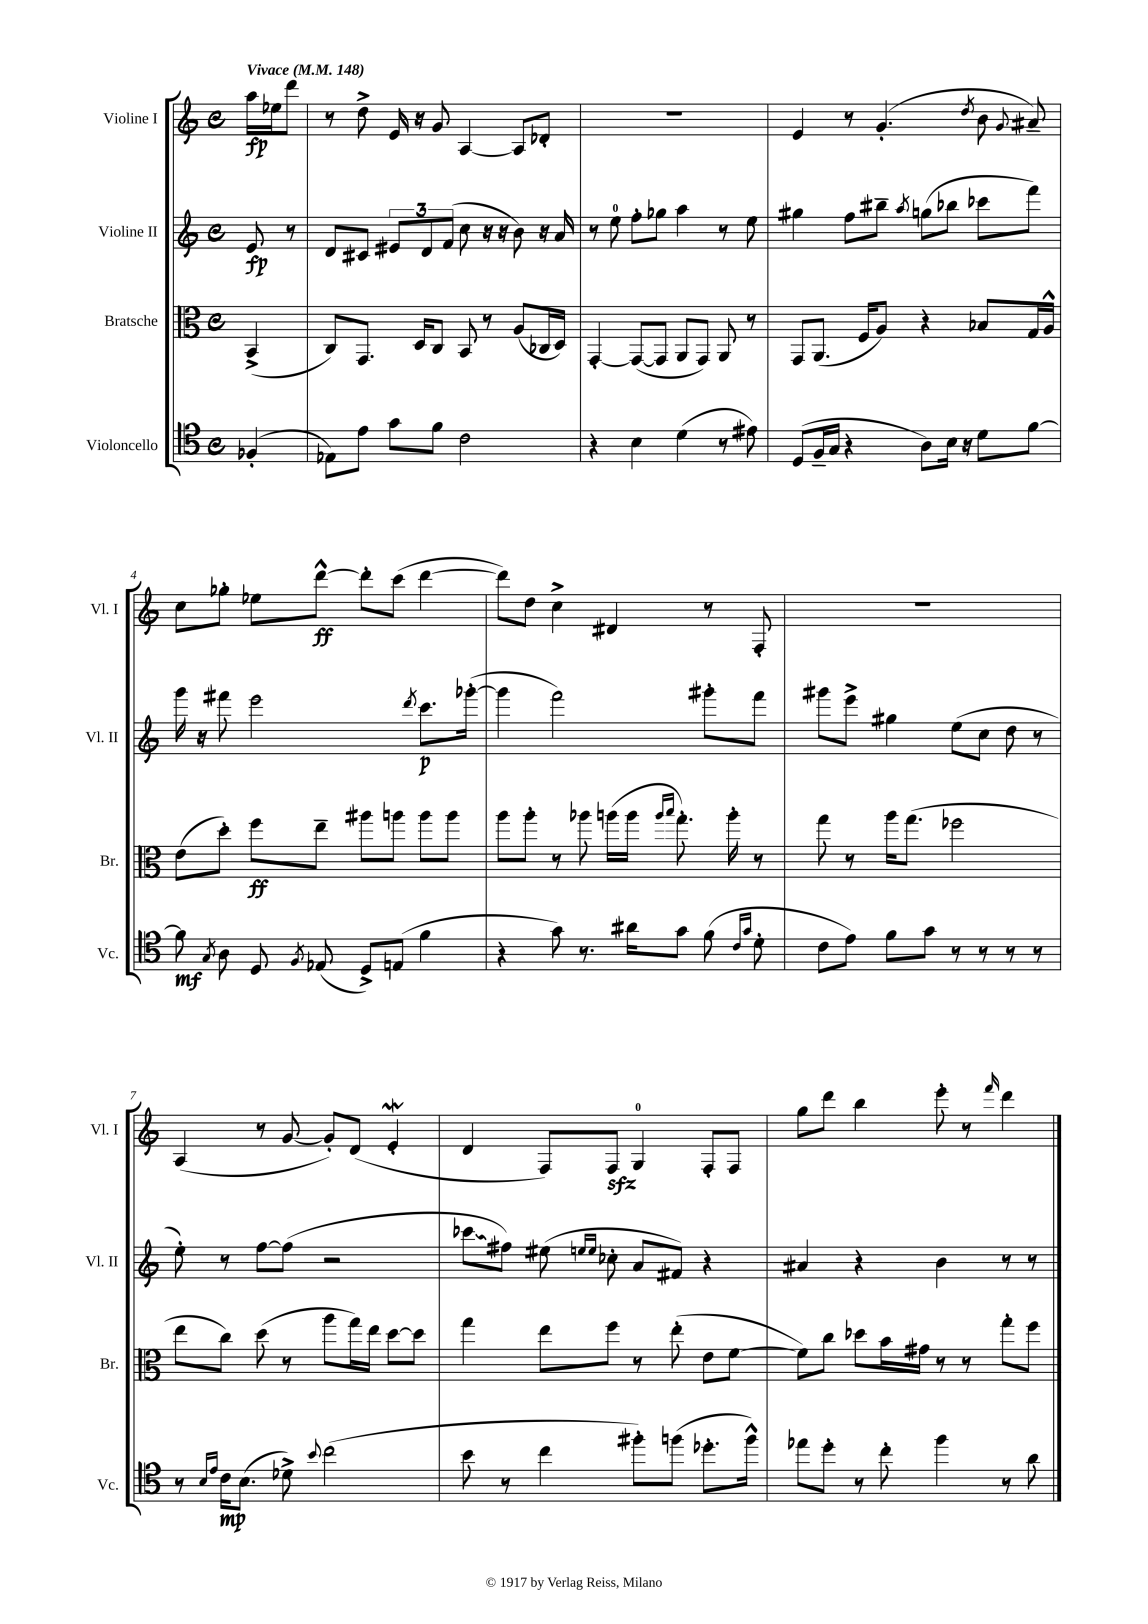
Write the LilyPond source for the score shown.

<<
\new StaffGroup <<
\new Staff = "s0" \with { instrumentName = "Violine I" shortInstrumentName = "Vl. I" } {
    \clef treble \key c \major \defaultTimeSignature \time 4/4 \partial 4 \tempo "Vivace" 4 = 148
    \autoBeamOff a''16[\fp ees''16 d'''8] |
    r8 d''8-> e'16 r16 g'8 a4~ a8[ des'8]-. |
    R1 |
    e'4 r8 g'4.-.( \acciaccatura { d''8 } b'8 \appoggiatura { g'8 } ais'8--) |
    c''8[ ges''8]-. ees''8[ d'''8]~-^\ff d'''8[-. c'''8]( d'''4~ |
    d'''8[) d''8] c''4-> dis'4 r8 f8-. |
    R1 |
    a4( r8 g'8~ g'8[-.) d'8]( e'4-.\mordent |
    d'4 f8[) f8]\sfz g4-0 f8[-. f8] |
    g''8[ d'''8] b''4 e'''8-. r8 \grace { f'''16 } d'''4 \bar "|." |
}
\new Staff = "s1" \with { instrumentName = "Violine II" shortInstrumentName = "Vl. II" } {
    \clef treble \key c \major \defaultTimeSignature \time 4/4 \partial 4
    \autoBeamOff e'8\fp r8 |
    d'8[ cis'8] \tuplet 3/2 { eis'8[ d'8 f'8]( } c''8 r16 r16 b'8) r16 a'16 |
    r8 e''8-0 f''8[-. ges''8] a''4 r8 e''8 |
    gis''4 f''8[ bis''8]-- \acciaccatura { a''8 } g''8[( bes''8] ces'''8[ f'''8]) |
    g'''16 r16 fis'''8 e'''2 \acciaccatura { d'''8 } c'''8.[\p ges'''16]~-.( |
    ges'''4 f'''2) gis'''8[-. f'''8] |
    gis'''8[ e'''8]-> gis''4 e''8[( c''8] d''8 r8 |
    e''8-.) r8 f''8[~ f''8]( r2 |
    \once \override Glissando.style = #'zigzag ces'''8[\glissando fis''8]) eis''8( \grace { e''16[ e''16] } ces''8-. a'8[ fis'8]) r4 |
    ais'4 r4 b'4 r8 r8 \bar "|." |
}
\new Staff = "s2" \with { instrumentName = "Bratsche" shortInstrumentName = "Br." } {
    \clef alto \key c \major \defaultTimeSignature \time 4/4 \partial 4
    \autoBeamOff b,4->( |
    c8[) g,8.] d16[ c8] b,8 r8 a8[( ces16 d16]) |
    g,4~-. g,8[~( g,8] a,8[ g,8]) a,8 r8 |
    g,8[ a,8.]( f16[ a8]) r4 bes8[ g16 a16]-^ |
    e'8[( d''8]-.) f''8[\ff e''8]-- ais''8[ a''8] a''8[ a''8] |
    a''8[ a''8]-. r8 aes''8 a''16[( a''16] \grace { a''16[ b''16] } g''8.-.) a''16-. r8 |
    g''8 r8 a''16[ g''8.]( fes''2 |
    e''8[ c''8]) d''8( r8 a''8[ g''16) e''16] d''8[~ d''8] |
    g''4 e''8[ f''8] r8 e''8-.( e'8[ f'8]~ |
    f'8[) c''8] des''8[ b'16 gis'16] r8 r8 g''8[-. f''8] \bar "|." |
}
\new Staff = "s3" \with { instrumentName = "Violoncello" shortInstrumentName = "Vc." } {
    \clef tenor \key c \major \defaultTimeSignature \time 4/4 \partial 4
    \autoBeamOff fes4-.( |
    ees8[) e'8] g'8[ f'8] c'2 |
    r4 b4 d'4( r8 eis'8) |
    d8[( f16-- g16] r4 a8[) b16] r16 d'8[ f'8]~ |
    f'8\mf \acciaccatura { g8 } a8 d8 \acciaccatura { f8 } ees8( d8[->) e8]( f'4 |
    r4 g'8) r8. ais'16[ g'8] f'8( \grace { c'16[ g'16] } d'8-. |
    c'8[ e'8]) f'8[ g'8] r8 r8 r8 r8 |
    r8 \grace { b16[ e'16] } c'16[\mp b8.]( des'8->) \appoggiatura { b'8 } c''2( |
    b'8 r8 c''4 fis''8[-.) f''8]( des''8.[-. f''16]-^) |
    ees''8[ d''8]-. r8 c''8-. f''4 r8 a'8 \bar "|." |
}
>>
>>
